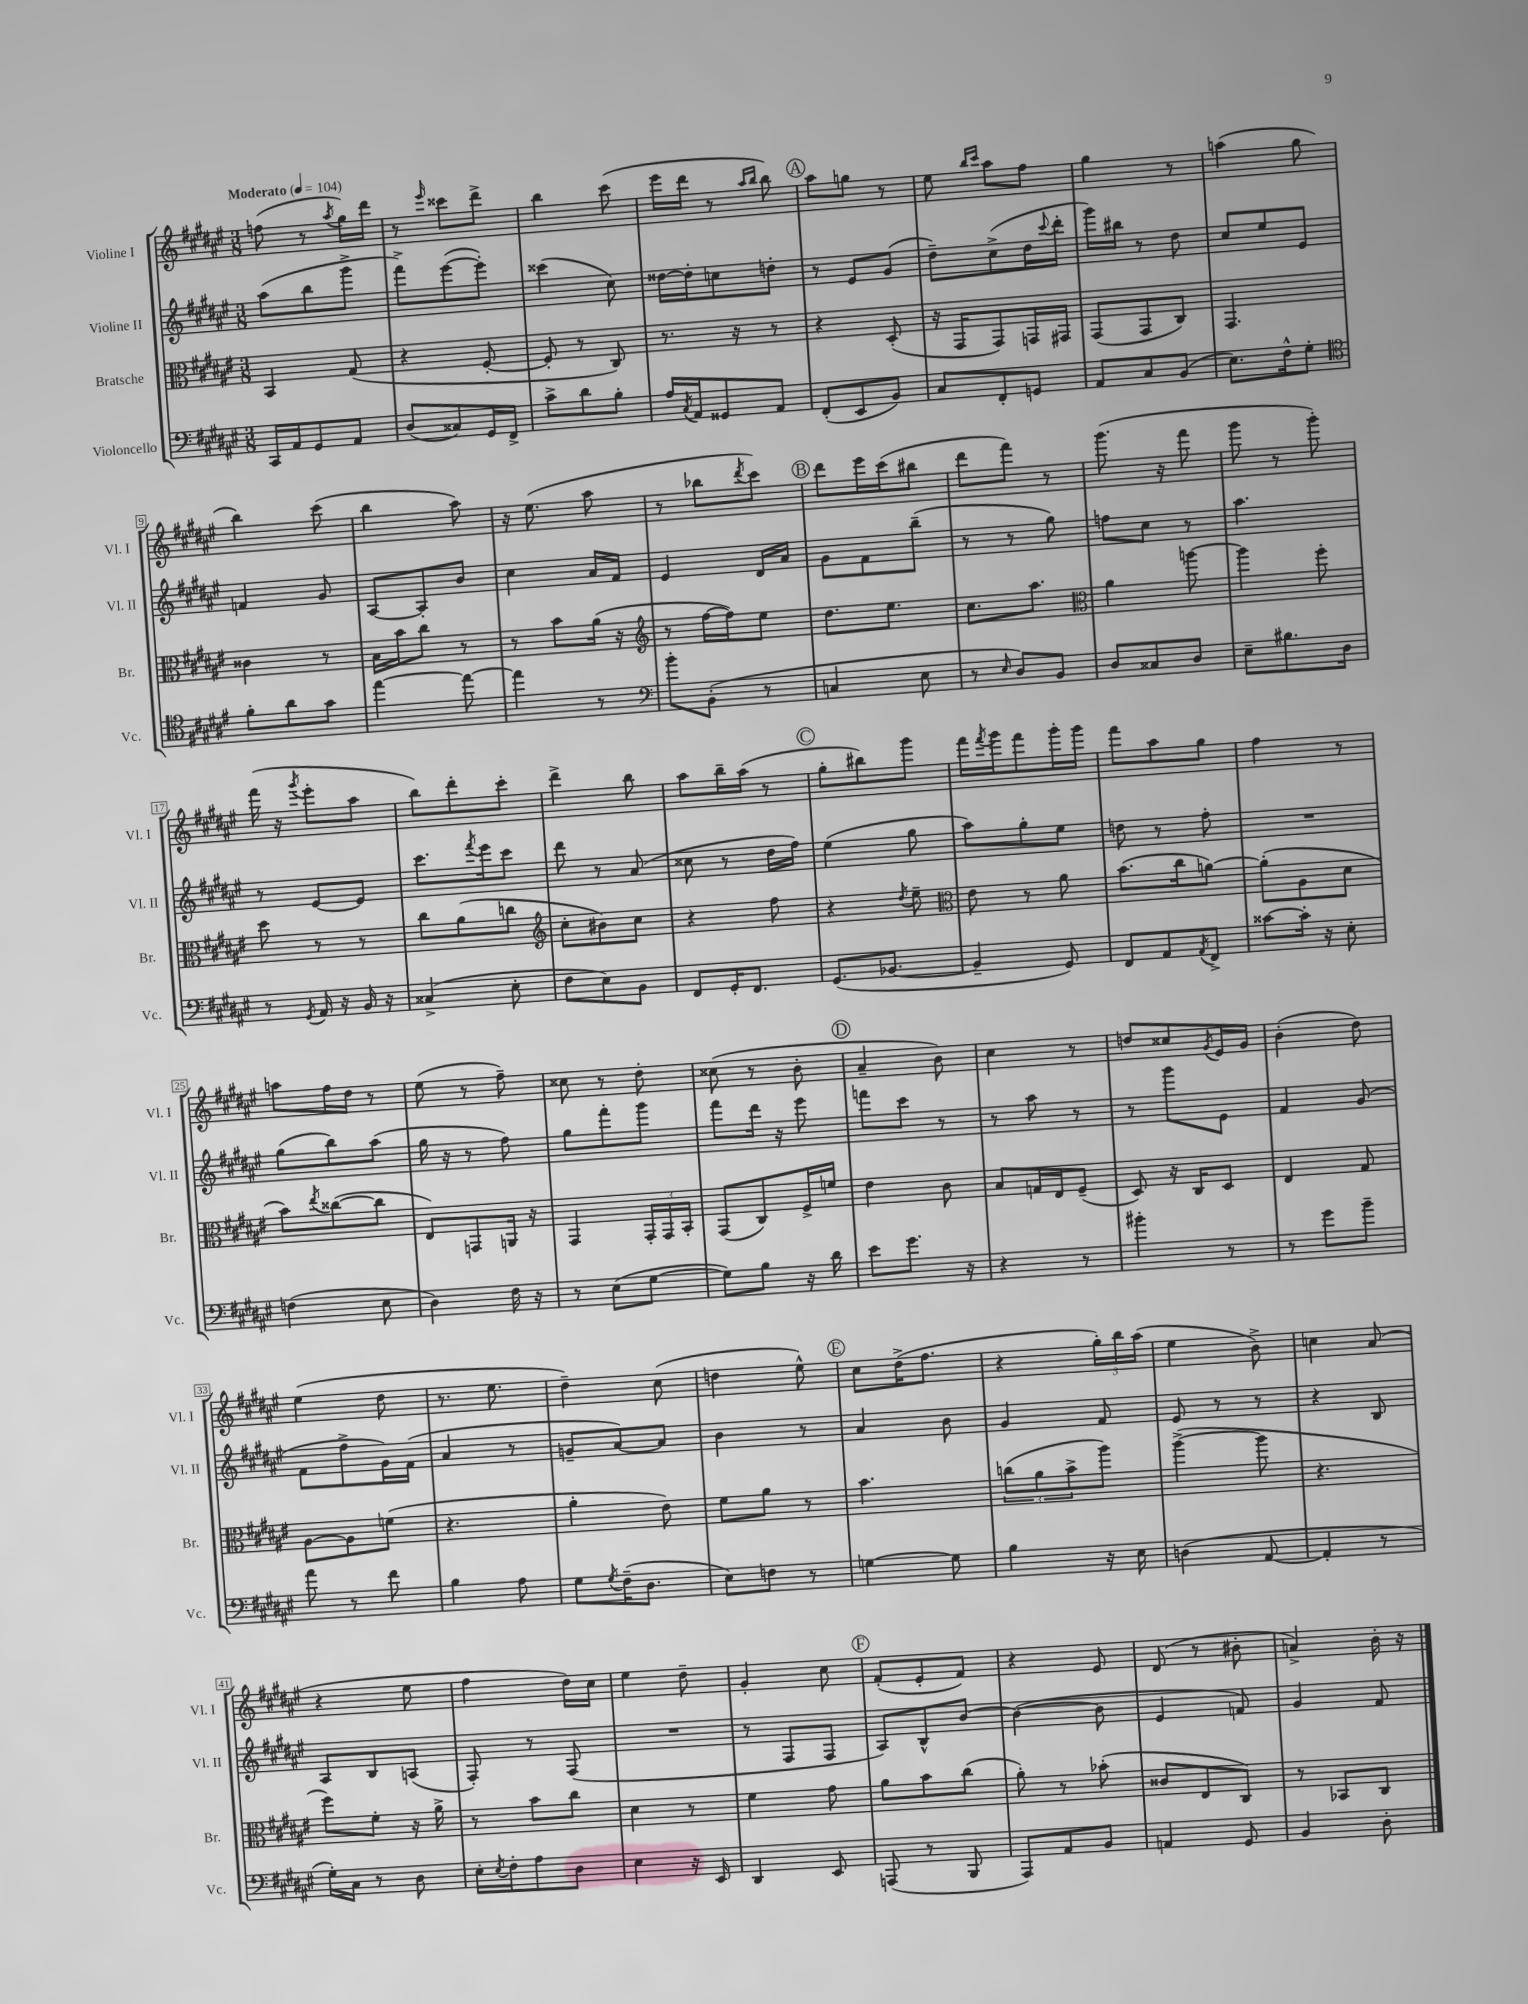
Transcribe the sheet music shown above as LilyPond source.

<<
\new StaffGroup <<
\new Staff = "s0" \with { instrumentName = "Violine I" shortInstrumentName = "Vl. I" } {
    \clef treble \key fis \major \numericTimeSignature \time 3/8 \tempo "Moderato" 4 = 104
    f''8( r8 \acciaccatura { ais''8 } gis''16) dis'''16 |
    r8 \grace { eis'''16 } cisis'''8 dis'''8-> |
    b''4 cis'''8( |
    eis'''16 dis'''16 r8 \grace { ais''16 b''16 } b''8) |
    \mark \markup { \circle "A" } ais''8 g''8 r8 |
    eis''8 \grace { b''16 cis'''16 } ais''8 fis''8 |
    gis''4 r8 |
    a''4( gis''8 |
    b''4) cis'''8( |
    b''4 ais''8) |
    r16 eis''8.( ais''8 |
    r8 bes''8 \acciaccatura { dis'''8 } cis'''8) |
    \mark \markup { \circle "B" } dis'''8 eis'''16 cis'''16( bis''8 |
    dis'''8 fis'''8) r8 |
    gis'''8.( r16 fis'''8 |
    gis'''8 r8 gis'''8-.) |
    fis'''16( r16 \acciaccatura { gis'''8 } eis'''8-. ais''8 |
    b''8) dis'''8-. cis'''8-. |
    dis'''4-> b''8 |
    ais''8 b''16-- ais''16( r8 |
    \mark \markup { \circle "C" } gis''8-. bis''8) gis'''8 |
    fis'''16 \acciaccatura { fis'''8 } gis'''16 fis'''8 gis'''16-. gis'''16 |
    fis'''8 ais''8 gis''8 |
    fis''4 r8 |
    a''8 fis''16 dis''16 r8 |
    eis''8( r8 fis''8--) |
    cisis''8 r8 dis''8-. |
    cisis''8( r8 b'8-. |
    \mark \markup { \circle "D" } ais'4-- b'8) |
    cis''4 r8 |
    d''8 cisis''8 \acciaccatura { gis'8 } eis'16 gis'16 |
    b'4-.( dis''8) |
    eis''4( dis''8 |
    r8. eis''8. |
    dis''4--) cis''8( |
    d''4 eis''8-^) |
    \mark \markup { \circle "E" } cis''8 dis''16->( fis''8. |
    r4 \tuplet 3/2 { gis''16-.) b''16 ais''16( } |
    eis''4 b'8->) |
    c''4 ais'8( |
    r4 eis''8 |
    fis''4 dis''16) cis''16 |
    eis''4 dis''8-- |
    gis'4-. cis''8 |
    \mark \markup { \circle "F" } fis'8-.( eis'8-. fis'8) |
    r4 eis'8 |
    dis'8( r8 bis'8-. |
    a'4->) b'16-. r16 \bar "|." |
}
\new Staff = "s1" \with { instrumentName = "Violine II" shortInstrumentName = "Vl. II" } {
    \clef treble \key fis \major \numericTimeSignature \time 3/8
    ais''8( b''8 gis'''8-> |
    fis'''8->) eis'''8~( eis'''8-.) |
    cisis'''4( cis''8) |
    disis''16~ disis''16-. c''8 d''8-. |
    \mark \markup { \circle "A" } r8 eis'8 gis'8( |
    dis''8--) cis''8->( dis''16 \appoggiatura { cis'''8 } dis'''16-. |
    gis'''16) bis''16 r8 dis''8 |
    cis''8 eis''8 eis'8 |
    f'4 gis'8 |
    ais8~ ais8-. b'8 |
    cis''4 ais'16 fis'16 |
    eis'4 dis'16 ais'16 |
    \mark \markup { \circle "B" } gis'8 fis'8 b''8--( |
    r8 r8 gis''8) |
    f''8 cis''8 r8 |
    ais''4. |
    r8 eis'8~ eis'8 |
    cis'''8. \acciaccatura { fis'''8 } eis'''16 cis'''8 |
    dis'''8 r8 ais'8( |
    cisis''8 r8 dis''16 fis''16) |
    \mark \markup { \circle "C" } eis''4( gis''8 |
    ais''8) gis''8-. eis''8 |
    d''8 r8 fis''8-. |
    R4. |
    gis''8( b''8) ais''8( |
    gis''16 r16 r8 fis''8) |
    gis''8 fis'''8-. gis'''8 |
    fis'''8 dis'''16 r16 eis'''8 |
    \mark \markup { \circle "D" } f'''8 cis'''8 r8 |
    r8 ais''8 r8 |
    r8 gis'''8 eis'8 |
    fis'4 gis'8( |
    fis'8 fis''8-> gis'16) fis'16( |
    ais'4 r8 |
    g'8-- ais'8~) ais'8 |
    b'4 r8 |
    \mark \markup { \circle "E" } ais'4 b'8 |
    gis'4 fis'8 |
    eis'8 r8 r8 |
    r4 b8 |
    ais8 b8 a8( |
    fis8-.) r8 fis8( |
    R4. |
    r8 fis8 fis8 |
    \mark \markup { \circle "F" } ais8) b8-^ b'8~ |
    b'4~( b'8 |
    eis'4 f'8) |
    gis'4 fis'8 \bar "|." |
}
\new Staff = "s2" \with { instrumentName = "Bratsche" shortInstrumentName = "Br." } {
    \clef alto \key fis \major \numericTimeSignature \time 3/8
    b,4 gis8( |
    r4 fis8~-. |
    fis8-. r8 cis8) |
    r8. r16 r8 |
    \mark \markup { \circle "A" } r4 dis8-.( |
    r16 gis,16 gis,8) g,16 gis,16 |
    gis,8( gis,8 cis8) |
    gis,4. |
    cisis'4 r8 |
    b16 b'16 cis''8 r8 |
    r8 b'8 ais'16( r16 |
    \clef treble r8 fis''16~ fis''16) eis''8 |
    \mark \markup { \circle "B" } dis''8. eis''8. |
    cis''8. ais''8. |
    \clef alto ais'4 a''8~ |
    a''4 fis''8-. |
    dis''8 r8 r8 |
    cis''8 ais'8( c''8 |
    \clef treble cis''8-. bis'8) cis''8 |
    r4 fis''8 |
    \mark \markup { \circle "C" } r4 \acciaccatura { dis''8 } eis''8-- |
    \clef alto eis'8 r8 ais'8 |
    b'8.( cis''16 a'8~) |
    a'8-.( ais8 dis'8 |
    b'8) \acciaccatura { eis''8 } cisis''8~( cisis''8 |
    eis8) g,8 a,16 r16 |
    gis,4 \tuplet 3/2 { gis,16-. gis,16 b,16-. } |
    gis,8( cis8) fis16-> f'16 |
    \mark \markup { \circle "D" } eis'4 cis'8 |
    b8 g16 eis16 fis8--( |
    dis8) r16 cis16 dis8 |
    eis4 gis8 |
    ais8~ ais8 f'8( |
    r4. |
    ais'4-. eis'8) |
    fis'8 ais'8 r8 |
    \mark \markup { \circle "E" } b'4. |
    \tuplet 3/2 { c''8( ais'8 b'8-> } ais''8) |
    ais''4~->( ais''8 |
    r4. |
    fis''8) fis'8-. r16 ais'16-> |
    r8 b'8 cis''8 |
    dis'4 r8 |
    fis'4 gis'8 |
    \mark \markup { \circle "F" } ais'8 b'8 cis''8( |
    ais'8-.) r8 bes'8-.( |
    cisis'8 eis8 cis8) |
    r8 bes,8 cis8 \bar "|." |
}
\new Staff = "s3" \with { instrumentName = "Violoncello" shortInstrumentName = "Vc." } {
    \clef bass \key fis \major \numericTimeSignature \time 3/8
    cis,16 ais,16 gis,8 ais,8 |
    dis8( cisis8) gis,16 fis,16-> |
    cis'8-> dis'8 b8-. |
    ais16 \acciaccatura { cis8 } ais,16 gisis,8 ais,8 |
    \mark \markup { \circle "A" } fis,8-.( eis,8 b,8) |
    cis8 fis,8-. g,8 |
    ais,8 cis8 b,8( |
    eis8.) fis16-^ gis8-. |
    \clef tenor fis'8-. ais'8 gis'8 |
    eis''4~ eis''8~ |
    eis''4 r8 |
    \clef bass b'8-. b,8-.( r8 |
    \mark \markup { \circle "B" } c4 eis8 |
    r8 \grace { eis16 } dis8) b,8 |
    dis8 cisis8 dis8 |
    eis8-- bis8. dis16 |
    r8 \acciaccatura { gis,8 } ais,16 r16 b,16 r16 |
    cisis4->( eis8-. |
    fis8 eis8) b,8 |
    fis,8 gis,16-. fis,8. |
    \mark \markup { \circle "C" } gis,8.( bes,8.~ |
    bes,4-- gis,8) |
    fis,8 ais,8 \acciaccatura { ais,8 } fis,8-> |
    cisis'8~ cisis'16-. r16 eis8-. |
    f4( eis8 |
    dis4) fis16 r16 |
    r8 eis8( gis8~ |
    gis8) b8 r16 dis'16 |
    \mark \markup { \circle "D" } eis'8 gis'8. r16 |
    r4 r8 |
    bis'4-. r8 |
    r8 gis'8 b'8-- |
    ais'8 r8 fis'8 |
    b4 ais8 |
    gis8 \acciaccatura { gis8 } fis16--( dis8. |
    eis8) f8 r8 |
    \mark \markup { \circle "E" } g4~ g8 |
    b4 r16 eis16 |
    d4( ais,8~ |
    ais,4-. r8 |
    gis16-.) cis16 r8 dis8 |
    eis16-. \acciaccatura { eis8 } fis16-. ais8 dis8 |
    eis4 r16 eis,16 |
    dis,4 eis,8 |
    \mark \markup { \circle "F" } a,,8( r8 b,,8 |
    ais,,8) ais,8 b,8 |
    a,4 gis,8 |
    b,4 dis8-. \bar "|." |
}
>>
>>
\layout { \context { \Score \override BarNumber.stencil = #(make-stencil-boxer 0.1 0.3 ly:text-interface::print) } }
